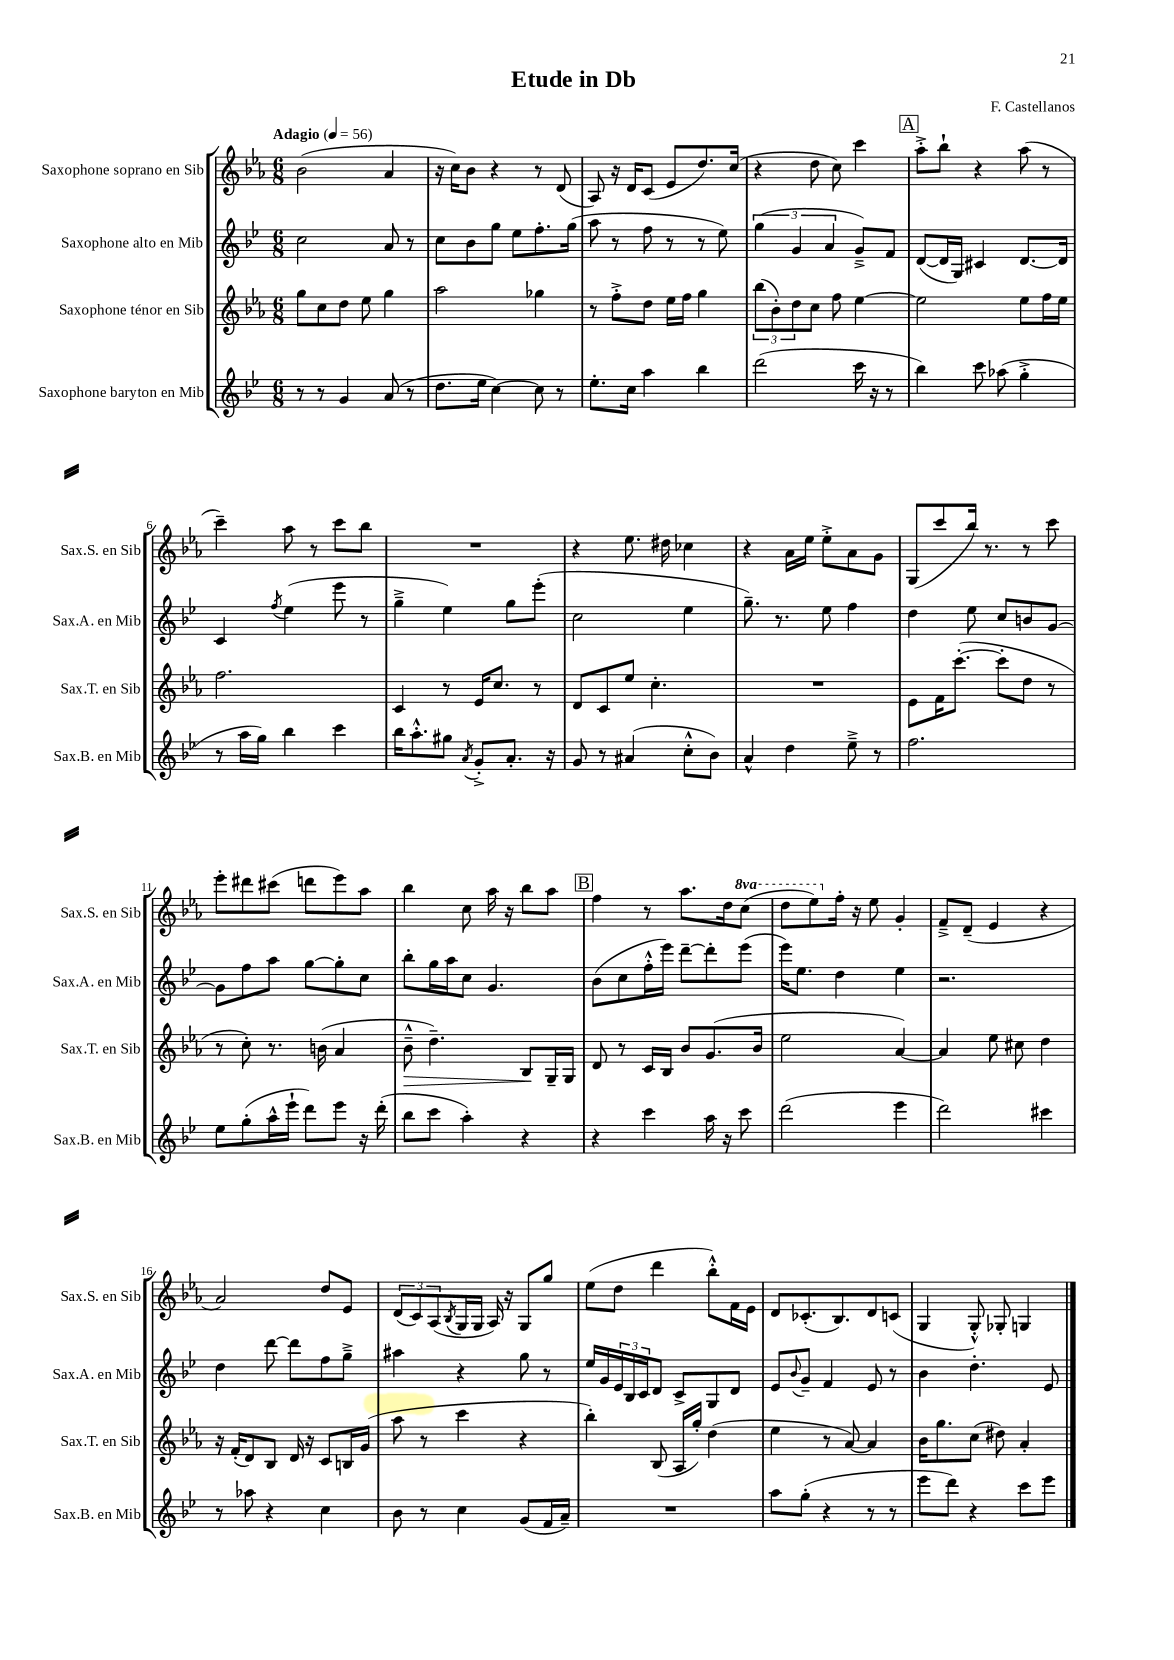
\header { title = "Etude in Db" composer = "F. Castellanos" }
<<
\new StaffGroup <<
\new Staff = "s0" \with { instrumentName = "Saxophone soprano en Sib" shortInstrumentName = "Sax.S. en Sib" } {
    \clef treble \key ees \major \numericTimeSignature \time 6/8 \set Staff.ottavationMarkups = #ottavation-simple-ordinals \tempo "Adagio" 4 = 56
    bes'2( aes'4 |
    r16 c''16) bes'8 r4 r8 d'8( |
    aes8) r16 d'16 c'8( ees'8 d''8.) c''16( |
    r4 d''8 c''8) c'''4 |
    \mark \markup { \box "A" } aes''8-.-> bes''8-! r4 aes''8( r8 |
    c'''4--) aes''8 r8 c'''8 bes''8 |
    R2. |
    r4 ees''8. dis''16 ces''4 |
    r4 aes'16 ees''16 ees''8-.-> aes'8 g'8 |
    g8( c'''8 bes''16) r8. r8 c'''8 |
    ees'''8-. dis'''8 cis'''8( d'''8 ees'''8) aes''8 |
    bes''4 c''8 aes''16 r16 bes''8 aes''8 |
    \mark \markup { \box "B" } f''4 r8 aes''8. d''16 \ottava #1 c'''8( |
    d'''8 ees'''8) \ottava #0 f''16-. r16 ees''8 g'4-. |
    f'8---> d'8--( ees'4 r4 |
    aes'2) d''8 ees'8 |
    \tuplet 3/2 { d'8( c'8) aes8( } \acciaccatura { bes8 } g16 g16 aes16) r16 g8 g''8 |
    ees''8( d''8 d'''4 bes''8-.-^) f'16 ees'16 |
    d'8 ces'8.-.( bes8.) d'8 c'8( |
    g4 g8-.-^) ges8-. g4 \bar "|." |
}
\new Staff = "s1" \with { instrumentName = "Saxophone alto en Mib" shortInstrumentName = "Sax.A. en Mib" } {
    \clef treble \key bes \major \numericTimeSignature \time 6/8
    c''2 a'8 r8 |
    c''8 bes'8 g''8 ees''8 f''8.-. g''16( |
    a''8 r8 f''8 r8 r8 ees''8) |
    \tuplet 3/2 { g''4( g'4 a'4 } g'8--->) f'8 |
    \mark \markup { \box "A" } d'8~( d'16 g16) cis'4 d'8.~ d'16 |
    c'4 \acciaccatura { f''8 } ees''4( ees'''8 r8 |
    g''4---> ees''4) g''8 ees'''8-.( |
    c''2 ees''4 |
    g''8.--) r8. ees''8 f''4 |
    d''4 ees''8 c''8 b'8 g'8~ |
    g'8 f''8 a''8 g''8~ g''8-. c''8 |
    bes''8-. g''16 a''16 c''8 g'4. |
    \mark \markup { \box "B" } bes'8( c''8 f''16-.-^ ees'''16) d'''8~-- d'''8-. ees'''8( |
    ees'''16) ees''8. d''4 ees''4 |
    r2. |
    d''4 d'''8~ d'''8 f''8 g''8---> |
    ais''4 r4 g''8 r8 |
    ees''16 g'16 \tuplet 3/2 { ees'16 bes16 c'16 } d'8 c'8-> g8 d'8 |
    ees'8 \appoggiatura { bes'8 } g'8-- f'4 ees'8 r8 |
    bes'4 d''4.-. ees'8 \bar "|." |
}
\new Staff = "s2" \with { instrumentName = "Saxophone ténor en Sib" shortInstrumentName = "Sax.T. en Sib" } {
    \clef treble \key ees \major \numericTimeSignature \time 6/8
    g''8 c''8 d''8 ees''8 g''4 |
    aes''2 ges''4 |
    r8 f''8-.-> d''8 ees''16 f''16 g''4 |
    \tuplet 3/2 { bes''8( bes'8-.) d''8 } c''8 f''8 ees''4~ |
    \mark \markup { \box "A" } ees''2 ees''8 f''16 ees''16 |
    f''2. |
    c'4 r8 ees'16 c''8. r8 |
    d'8 c'8 ees''8 c''4.-. |
    R2. |
    ees'8 f'16 c'''8.~-.( c'''8-. d''8 r8 |
    r8 c''8-.) r8. b'16( aes'4 |
    bes'8---^\> d''4.--) bes8\! g16-- g16 |
    \mark \markup { \box "B" } d'8 r8 c'16 bes16 bes'8 g'8.( bes'16 |
    ees''2 aes'4~) |
    aes'4 ees''8 cis''8 d''4 |
    r16 f'16-.( d'8) bes8 d'16 r16 c'8 b16 g'16( |
    aes''8 r8 c'''4 r4 |
    bes''4-.) bes8( aes16 g''16-.) d''4( |
    ees''4 r8 aes'8~) aes'4 |
    bes'16 g''8. c''8( dis''8) aes'4-. \bar "|." |
}
\new Staff = "s3" \with { instrumentName = "Saxophone baryton en Mib" shortInstrumentName = "Sax.B. en Mib" } {
    \clef treble \key bes \major \numericTimeSignature \time 6/8
    r8 r8 g'4 a'8( r8 |
    d''8. ees''16 c''4~) c''8 r8 |
    ees''8.-. c''16 a''4 bes''4 |
    d'''2( c'''16 r16 r8 |
    \mark \markup { \box "A" } bes''4) c'''8 aes''8( g''4-.-> |
    r8 a''16 g''16) bes''4 c'''4 |
    bes''16 a''8.-.-^ gis''8 \acciaccatura { a'8 } g'8-.-> a'8.-. r16 |
    g'8 r8 ais'4( c''8-.-^ bes'8) |
    a'4-^ d''4 ees''8---> r8 |
    f''2. |
    ees''8 g''8-.( a''16-^ ees'''16-! d'''8) ees'''8 r16 d'''16-.( |
    bes''8 c'''8 a''4-.) r4 |
    \mark \markup { \box "B" } r4 c'''4 a''16 r16 c'''8 |
    d'''2( ees'''4 |
    d'''2) cis'''4 |
    r8 aes''8 r4 c''4 |
    bes'8 r8 c''4 g'8( f'16 a'16--) |
    R2. |
    a''8 g''8-.( r4 r8 r8 |
    ees'''8 d'''8) r4 c'''8 ees'''8 \bar "|." |
}
>>
>>
